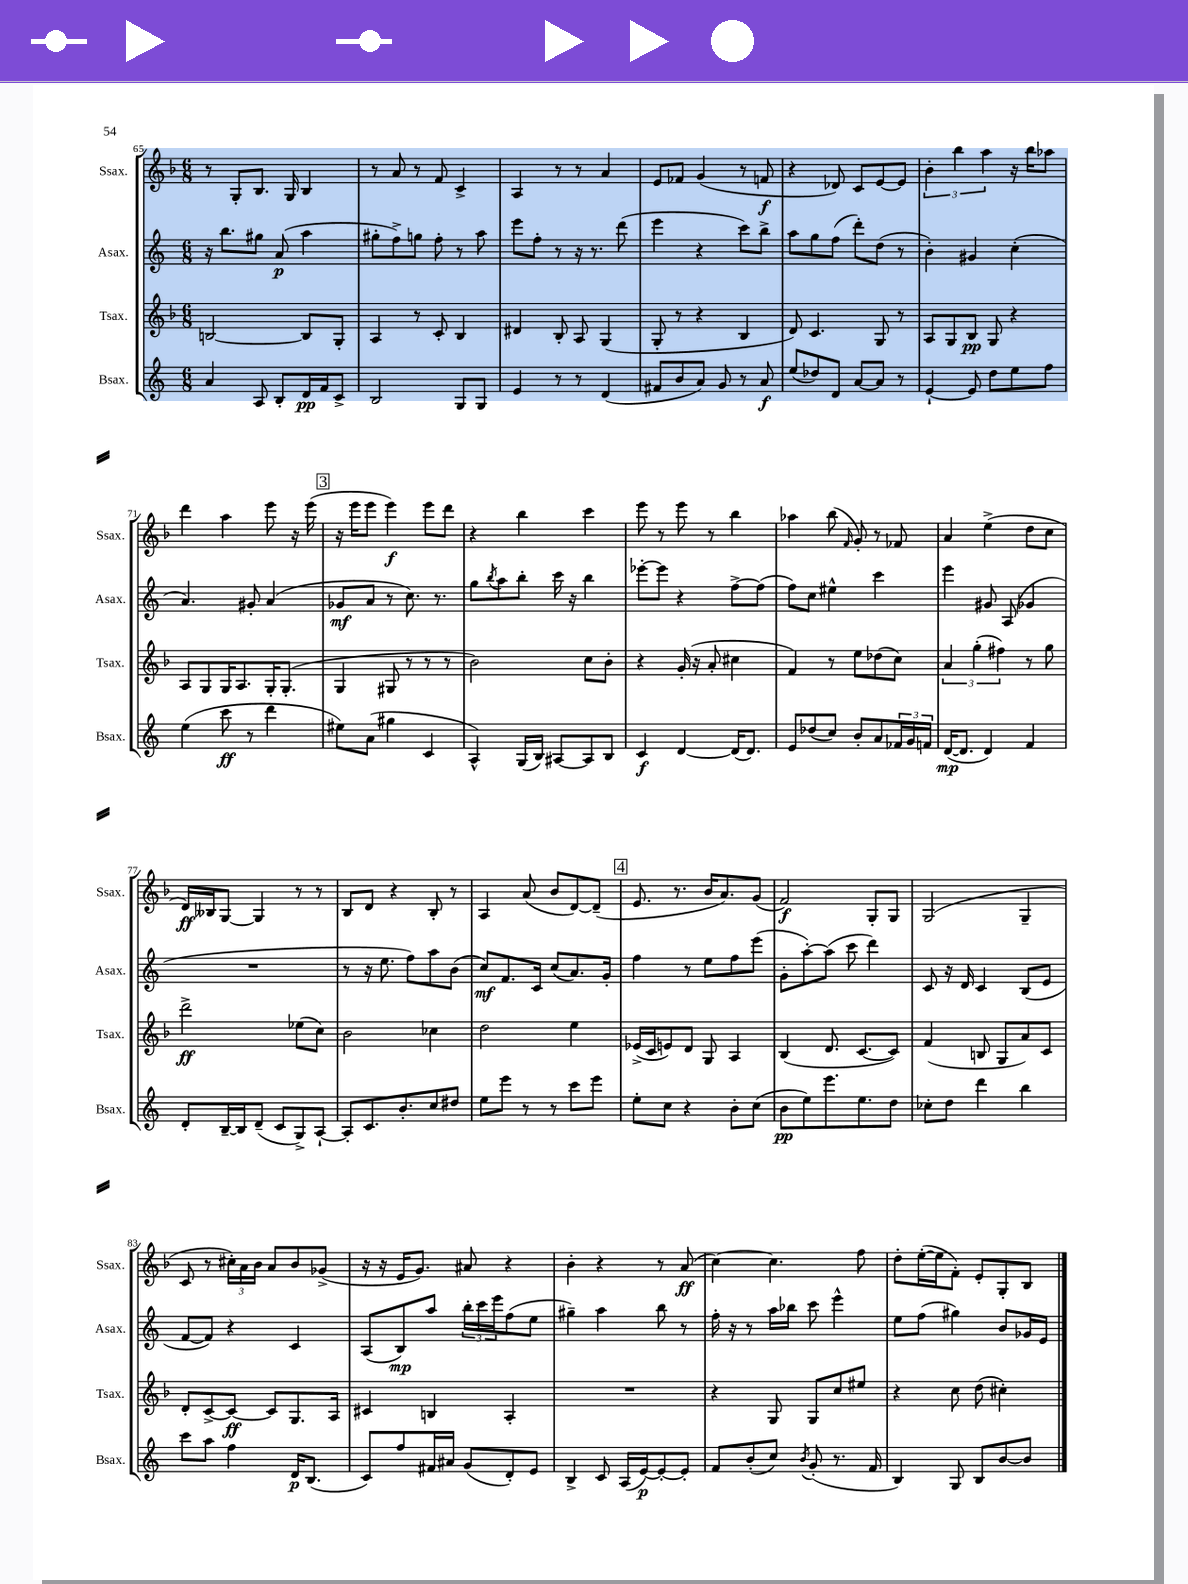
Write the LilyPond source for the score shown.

<<
\new StaffGroup <<
\new Staff = "s0" \with { instrumentName = "Ssax." shortInstrumentName = "Ssax." } {
    \clef treble \key f \major \numericTimeSignature \time 6/8
    r8 g8-. bes8. g16 bes4 |
    r8 a'8 r8 f'8 c'4-> |
    a4 r8 r8 a'4 |
    e'8 fes'8 g'4( r8 f'8\f |
    r4 des'8) c'8 e'8~ e'8 |
    \tuplet 3/2 { bes'4-. bes''4 a''4 } r16 bes''16 aes''8 |
    d'''4 a''4 e'''8 r16 e'''16( |
    \mark \markup { \box "3" } r16 e'''16 e'''8 e'''4\f) e'''8 d'''8 |
    r4 bes''4 c'''4 |
    e'''8 r8 e'''8 r8 bes''4 |
    aes''4 bes''8( \grace { f'16 } g'8-.) r8 fes'8 |
    a'4 e''4->( d''8 c''8 |
    d'16\ff) beses16 g8~ g4 r8 r8 |
    bes8 d'8 r4 bes8-. r8 |
    a4 a'8( bes'8 d'8~) d'8--( |
    \mark \markup { \box "4" } e'8. r8. bes'16 a'8.) g'8( |
    f'2\f) g8-. g8 |
    g2( g4-- |
    c'8 r8 \tuplet 3/2 { cis''16-.) a'16 bes'16 } a'8 bes'8 ges'8->( |
    r16 r16 e'16 g'8.) ais'8 r4 |
    bes'4-. r4 r8 a'8\ff( |
    c''4~) c''4. f''8 |
    d''8-. e''16~-.( e''16 f'8-.) e'8-. g8-. bes8 \bar "|." |
}
\new Staff = "s1" \with { instrumentName = "Asax." shortInstrumentName = "Asax." } {
    \clef treble \key c \major \numericTimeSignature \time 6/8
    r16 b''8. gis''8 a'8\p( a''4 |
    gis''8-. f''8->) g''8 f''8-. r8 a''8 |
    e'''8 f''8-. r8 r16 r8. d'''8( |
    e'''4 r4 c'''8) b''8-> |
    a''8 g''8 f''8( d'''8-.) d''8( r8 |
    b'4-.) gis'4 c''4-.( |
    a'4.) gis'8-. a'4( |
    \mark \markup { \box "3" } ges'8\mf a'8 r8 c''8.) r8. |
    g''8 \acciaccatura { b''8 } a''8 b''8-. c'''16 r16 b''4 |
    ees'''8~-. ees'''8 r4 f''8~-> f''8( |
    f''8) c''8 eis''4-^ c'''4 |
    e'''4 gis'8 a8( ges'4 |
    R2. |
    r8 r16 e''8. f''8) a''8 b'8( |
    c''8\mf) f'8. c'16 c''8( a'8.) g'16-. |
    \mark \markup { \box "4" } f''4 r8 e''8 f''8 e'''8( |
    g'8-. a''8~-.) a''8( c'''8 d'''4) |
    c'8 r16 d'16 c'4 b8( e'8 |
    f'8~ f'8) r4 c'4 |
    a8( b8\mp) a''8 \tuplet 3/2 { b''16-. c'''16 e'''16 } f''8( e''8 |
    gis''4--) a''4 b''8 r8 |
    f''16-. r16 r8 a''16 bes''16 c'''8 e'''4-^ |
    e''8 f''8( gis''4) b'8 ges'16 e'16 \bar "|." |
}
\new Staff = "s2" \with { instrumentName = "Tsax." shortInstrumentName = "Tsax." } {
    \clef treble \key f \major \numericTimeSignature \time 6/8
    b2~ b8 g8-. |
    a4 r8 c'8-. bes4 |
    dis'4 bes8-. a8 g4( |
    g8-. r8 r4 bes4 |
    d'8) c'4. g8 r8 |
    a8 g8 bes8\pp g8 r4 |
    a8 g8 g16 a8. g16-. g8.-.( |
    \mark \markup { \box "3" } g4 gis8 r8 r8 r8 |
    bes'2) c''8 bes'8-. |
    r4 g'16-.( r16 a'8-. cis''4 |
    f'4) r8 e''8 des''8( c''8) |
    \tuplet 3/2 { a'4 g''4-.( fis''4) } r8 g''8 |
    d'''2->\ff ees''8( c''8) |
    bes'2 ces''4 |
    d''2 e''4 |
    \mark \markup { \box "4" } ees'16->( c'16 e'8) d'8 g8 a4 |
    bes4( d'8. c'8.~ c'8) |
    f'4( b8 g8 a'8) c'8 |
    d'8-. c'8~-> c'8~\ff c'8 g8. a16 |
    cis'4 b4 a4-. |
    R2. |
    r4 g8 g8 c''8 eis''8 |
    r4 c''8 d''8( cis''4-.) \bar "|." |
}
\new Staff = "s3" \with { instrumentName = "Bsax." shortInstrumentName = "Bsax." } {
    \clef treble \key c \major \numericTimeSignature \time 6/8
    a'4 a8 b8-. d'16\pp f'16 c'8-> |
    b2 g8 g8 |
    e'4 r8 r8 d'4( |
    fis'8 b'8 a'8) g'8 r8 a'8\f |
    e''8( des''8) d'8 a'8~ a'8 r8 |
    e'4~-! e'8 d''8 e''8 f''8 |
    e''4( c'''8\ff r8 d'''4 |
    \mark \markup { \box "3" } eis''8) a'8( gis''4 c'4 |
    a4-^) g16( b16) ais8~ ais8 b8 |
    c'4\f d'4~ d'16( d'8.) |
    e'8 des''8( c''8) b'8-. a'8 \tuplet 3/2 { fes'16 g'16 f'16 } |
    d'16~\mp( d'8. d'4) f'4 |
    d'8-. b16~-- b16 d'8--( c'8 g8->) a8~-! |
    a8-. c'8. b'8.-. c''8 dis''8 |
    e''8 e'''8 r8 r8 c'''8 e'''8 |
    \mark \markup { \box "4" } e''8-. c''8 r4 b'8-. c''8( |
    b'8\pp e''8) e'''8. e''8. d''8 |
    ces''8-. d''8 d'''4 b''4 |
    c'''8 a''8 f''4 d'16\p b8.( |
    c'8) f''8 fis'16 ais'16 g'8( d'8-.) e'8 |
    b4-> c'8 a16( e'16~\p) e'8~-. e'8-. |
    f'8 b'8-.( c''8) \acciaccatura { b'8 } g'8-.( r8. f'16 |
    b4) g8 b8 b'8~ b'8 \bar "|." |
}
>>
>>
\layout { \context { \Score currentBarNumber = #65 } }
